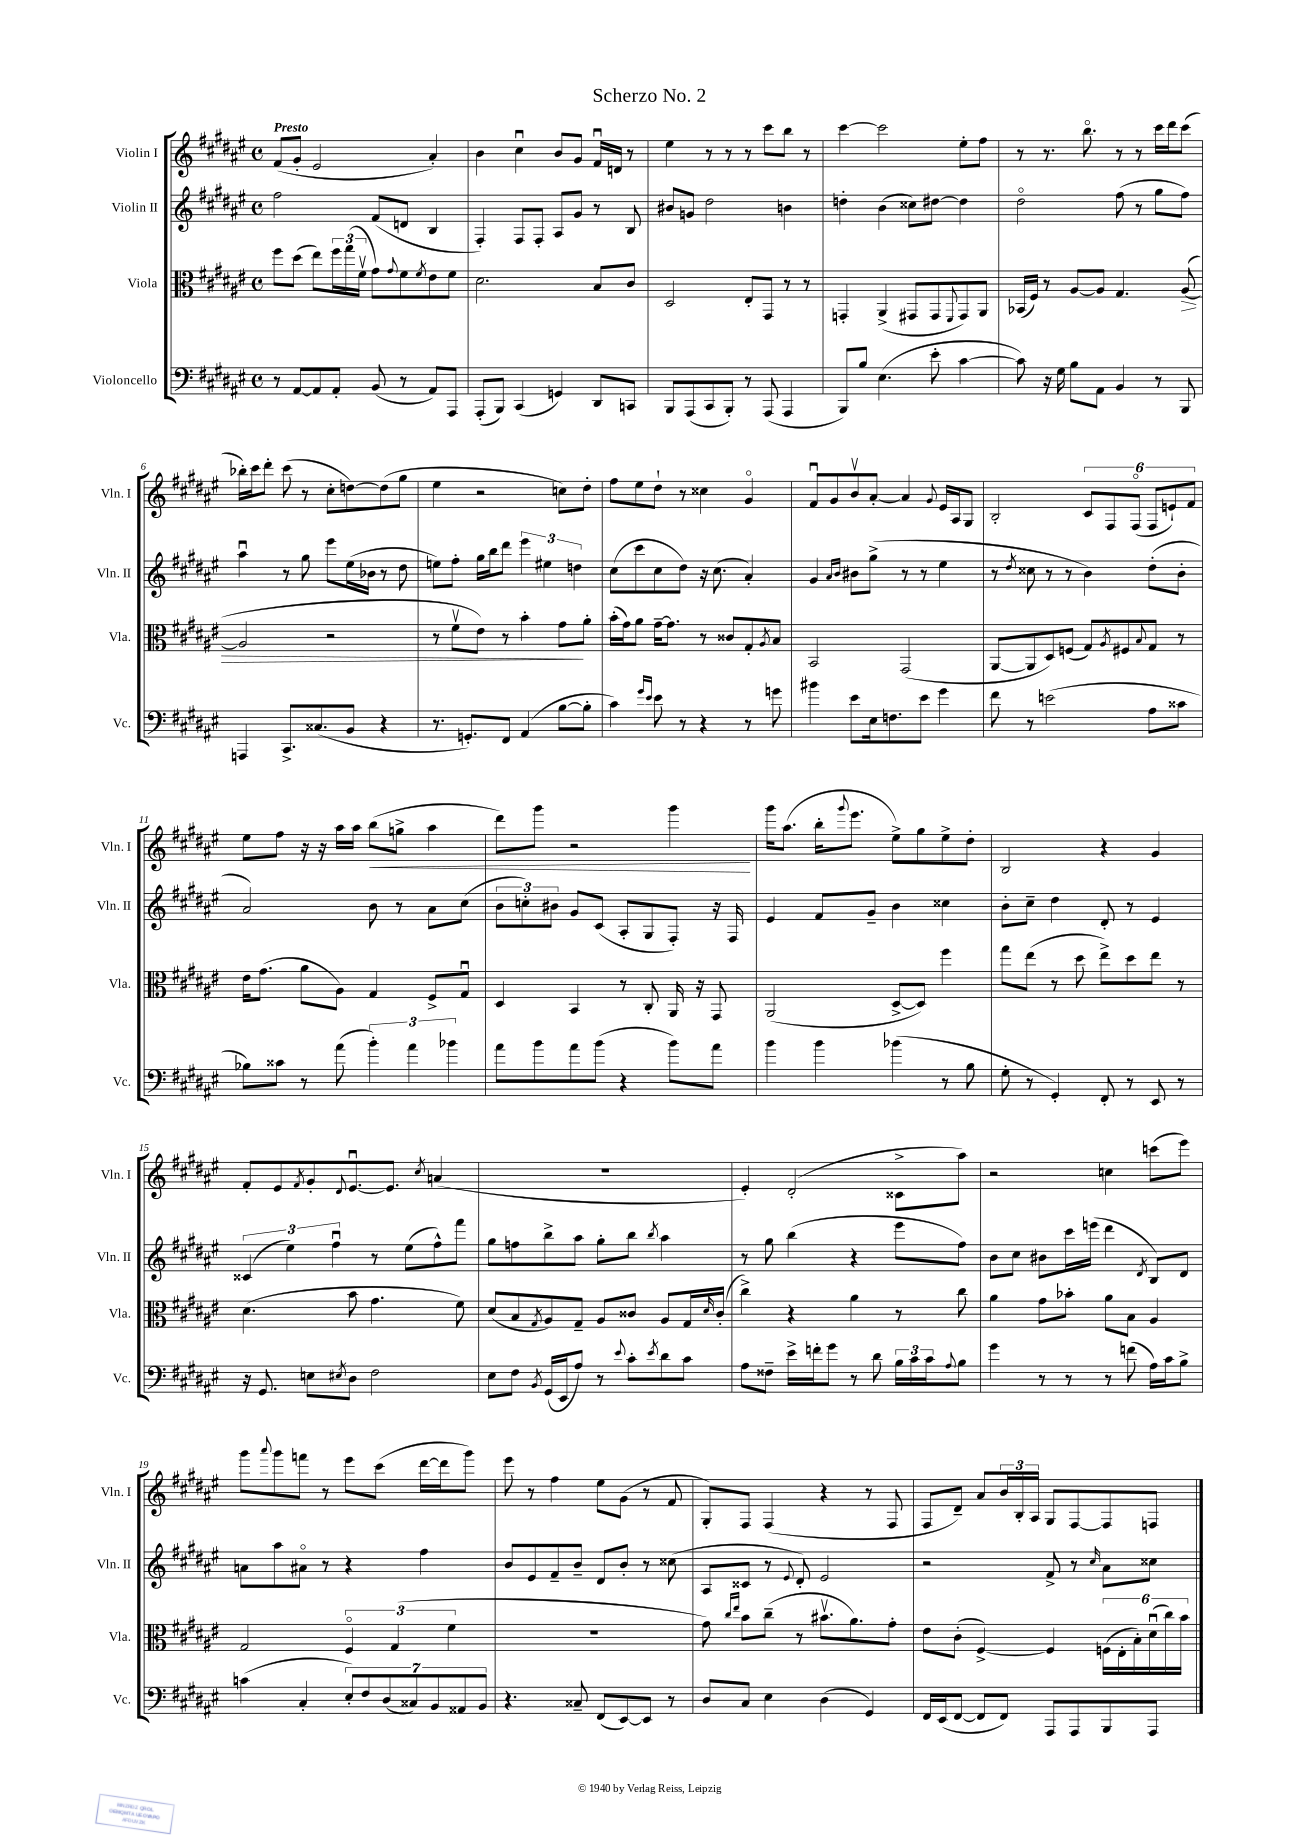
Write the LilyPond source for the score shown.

\header { title = "Scherzo No. 2" }
<<
\new StaffGroup <<
\new Staff = "s0" \with { instrumentName = "Violin I" shortInstrumentName = "Vln. I" } {
    \clef treble \key fis \major \defaultTimeSignature \time 4/4 \tempo "Presto"
    fis'8( gis'8-. eis'2 ais'4-.) |
    b'4 cis''4\downbow b'8 gis'8 fis'16\downbow d'16 r8 |
    eis''4 r8 r8 r8 cis'''8 b''8 r8 |
    cis'''4~ cis'''2 eis''8-. fis''8 |
    r8 r8. b''8.\flageolet r8 r8 cis'''16 dis'''16 cis'''8( |
    bes''16-.) cis'''16 dis'''8-. cis'''8( r8 cis''8-. d''8~) d''8( gis''8 |
    eis''4 r2 c''8) dis''8-. |
    fis''8 eis''8 dis''8-! r8 cisis''4 gis'4\flageolet |
    fis'8\downbow gis'8 b'8\upbow ais'8~-. ais'4 \appoggiatura { gis'8 } eis'16 ais16 gis8 |
    b2-. \tuplet 6/4 { cis'8 fis8 fis8\flageolet( fis8 e'8-!) fis'8 } |
    eis''8 fis''8 r16 r16 ais''16 ais''16 b''8\<( g''8-> ais''4 |
    dis'''8) gis'''8 r2 gis'''4\! |
    gis'''16 ais''8.( b''16-. \appoggiatura { gis'''8 } eis'''8. eis''8->) gis''8 eis''8-> dis''8-. |
    b2 r4 gis'4 |
    fis'8-. eis'8 \acciaccatura { fis'8 } gis'8-. \appoggiatura { dis'8 } eis'8.~\downbow eis'8. \acciaccatura { cis''8 } a'4( |
    R1 |
    eis'4-.) dis'2-.( cisis'8-> ais''8) |
    r2 c''4 c'''8( eis'''8) |
    gis'''8 \appoggiatura { ais'''8 } gis'''8 f'''8 r8 eis'''8 cis'''8( dis'''16~ dis'''16 gis'''8) |
    eis'''8 r8 fis''4 eis''8 gis'8( r8 fis'8 |
    gis8-.) fis8 fis4( r4 r8 fis8 |
    fis8 dis'8--) ais'8 \tuplet 3/2 { b'16 b16-. ais16 } gis8 fis8~ fis8 f8 \bar "|." |
}
\new Staff = "s1" \with { instrumentName = "Violin II" shortInstrumentName = "Vln. II" } {
    \clef treble \key fis \major \defaultTimeSignature \time 4/4
    fis''2 fis'8( d'8 b4 |
    fis4-.) fis8 fis8-. ais8 gis'8 r8 b8 |
    bis'8 g'8 dis''2 b'4 |
    d''4-. b'4( cisis''8) dis''8~ dis''4 |
    dis''2\flageolet fis''8( r8 gis''8 fis''8) |
    ais''4\downbow r8 gis''8 eis'''8 eis''16( bes'16 r8 dis''8 |
    e''8) fis''8-. gis''16 b''16 dis'''8 \tuplet 3/2 { eis'''4 eis''4 d''4 } |
    cis''8( cis'''8 cis''8 dis''8) r16 cis''8.( ais'4-.) |
    gis'4 \grace { ais'16 b'16 } bis'8 gis''8->( r8 r8 eis''4 |
    r8 \acciaccatura { dis''8 } cisis''8 r8 r8 b'4) dis''8-.( b'8-. |
    ais'2) b'8 r8 ais'8 cis''8( |
    \tuplet 3/2 { b'8 c''8-.) bis'8 } gis'8 cis'8( ais8-. gis8 fis8-.) r16 fis16 |
    eis'4 fis'8 gis'8-- b'4 cisis''4 |
    b'8-. cis''8-- dis''4 dis'8-. r8 eis'4 |
    \tuplet 3/2 { cisis'4( eis''4) fis''4\downbow } r8 eis''8( fis''8-^) fis'''8 |
    gis''8 f''8 b''8-> ais''8 gis''8-. b''8 \acciaccatura { b''8 } ais''4 |
    r8 gis''8 b''4( r4 eis'''8 fis''8) |
    b'8 cis''8 bis'8 cis'''16 e'''16( dis'''4 \acciaccatura { dis'8 } b8) dis'8 |
    a'8 ais''8 ais'8\flageolet r8 r4 fis''4 |
    b'8 eis'8 fis'8-- b'8-- dis'8 b'8-. r8 cisis''8( |
    ais8 cisis'8 r8 \appoggiatura { eis'8 } dis'8-.) eis'2 |
    r2 fis'8-> r8 \grace { cis''16 } ais'8 cisis''8 \bar "|." |
}
\new Staff = "s2" \with { instrumentName = "Viola" shortInstrumentName = "Vla." } {
    \clef alto \key fis \major \defaultTimeSignature \time 4/4
    fis''8 dis''8( eis''8) \tuplet 3/2 { fis''16 gis''16( fis'16\upbow } gis'8) \appoggiatura { gis'8 } fis'8 \acciaccatura { fis'8 } eis'8 fis'8 |
    dis'2. b8 cis'8 |
    dis2 eis8-. gis,8 r8 r8 |
    g,4-. ais,4->( gis,8 gis,8 \appoggiatura { fis,8 } gis,8) ais,8 |
    bes,16( fis16) r8 ais8~ ais8 gis4. ais8~\>( |
    ais2 r2 |
    r8 fis'8\upbow eis'8) r8 b'4-. gis'8\! ais'8-. |
    b'16-.( gis'16) ais'8 gis'16~-- gis'8. r8 cisis'8 gis8-. \acciaccatura { ais8 } b8 |
    b,2 gis,2( |
    ais,8~ ais,8 dis8) f8( gis8) \acciaccatura { ais8 } fis8 \appoggiatura { b8 } gis8 r8 |
    eis'16 gis'8.( ais'8 ais8) gis4 fis8-> gis8\downbow |
    dis4 b,4 r8 cis8-. ais,16 r16 gis,8 |
    ais,2( dis8~-> dis8) fis''4 |
    gis''8 eis''8( r8 dis''8 eis''8->) dis''8 eis''8 r8 |
    dis'4.( b'8 gis'4. fis'8) |
    dis'8( b8 \acciaccatura { gis8 } ais8) gis8-- ais8 cisis'8 ais8 gis16 \grace { dis'16 } cisis'16-.( |
    cis''4->) r4 ais'4 r8 cis''8 |
    ais'4 gis'8 bes'8-. ais'8 b8 ais4 |
    gis2 \tuplet 3/2 { fis4\flageolet gis4( fis'4 } |
    R1 |
    gis'8) \grace { cis''16 eis''16 } b'8 cis''8--( r8 bis'8.\upbow ais'8.) gis'8-. |
    eis'8 cis'8-.( fis4~->) fis4 \tuplet 6/4 { f16( eis16-. b16-.) dis'16\downbow( cis''16) b'16 } \bar "|." |
}
\new Staff = "s3" \with { instrumentName = "Violoncello" shortInstrumentName = "Vc." } {
    \clef bass \key fis \major \defaultTimeSignature \time 4/4
    r8 ais,8~ ais,8 ais,8-. b,8( r8 ais,8) ais,,8 |
    ais,,8-.( b,,8) cis,4( g,4) dis,8 c,8 |
    b,,8 ais,,8( cis,8 b,,8-.) r8 ais,,8( ais,,4 |
    b,,8) b8 eis4.( eis'8-. cis'4~ |
    cis'8) r16 gis16 b8 ais,8 b,4 r8 b,,8 |
    a,,4 cis,8.-> cisis8.( b,8 r4 |
    r8. g,8.-.) fis,8 ais,4( b8~ b8-. |
    cis'4) \grace { gis'16 eis'16 } eis'8 r8 r4 r8 g'8 |
    bis'4 eis'8 eis16 f8. eis'8 gis'4 |
    fis'8 r8 e'2( ais8 cisis'8 |
    bes8) cisis'8 r8 ais'8( \tuplet 3/2 { b'4-.) ais'4 bes'4 } |
    ais'8 b'8 ais'8 b'8( r4 b'8) ais'8 |
    b'4 b'4 bes'4( r8 b8 |
    gis8-. r8 gis,4-.) fis,8-. r8 eis,8 r8 |
    r16 gis,8. e8 \acciaccatura { eis8 } dis8 fis2 |
    eis8 fis8 \acciaccatura { b,8 } gis,16( eis,16 ais8) r8 \appoggiatura { eis'8 } cis'8-. \acciaccatura { eis'8 } dis'8 cis'8 |
    ais8 fisis8-- eis'16-> f'16-. gis'8 r8 dis'8 \tuplet 3/2 { b16 cis'16 cis'16 } \appoggiatura { ais8 } b8 |
    gis'4 r8 r8 r8 f'8( ais16) cis'16 b8-> |
    c'4( cis4-. \tuplet 7/4 { eis8-.) fis8 dis8( cisis8) b,8 aisis,8 b,8 } |
    r4. cisis8-- fis,8( eis,8~) eis,8 r8 |
    dis8 cis8 eis4 dis4( gis,4) |
    fis,16 eis,16( fis,8~ fis,8 fis,8) ais,,8 ais,,8 b,,8 ais,,8 \bar "|." |
}
>>
>>
